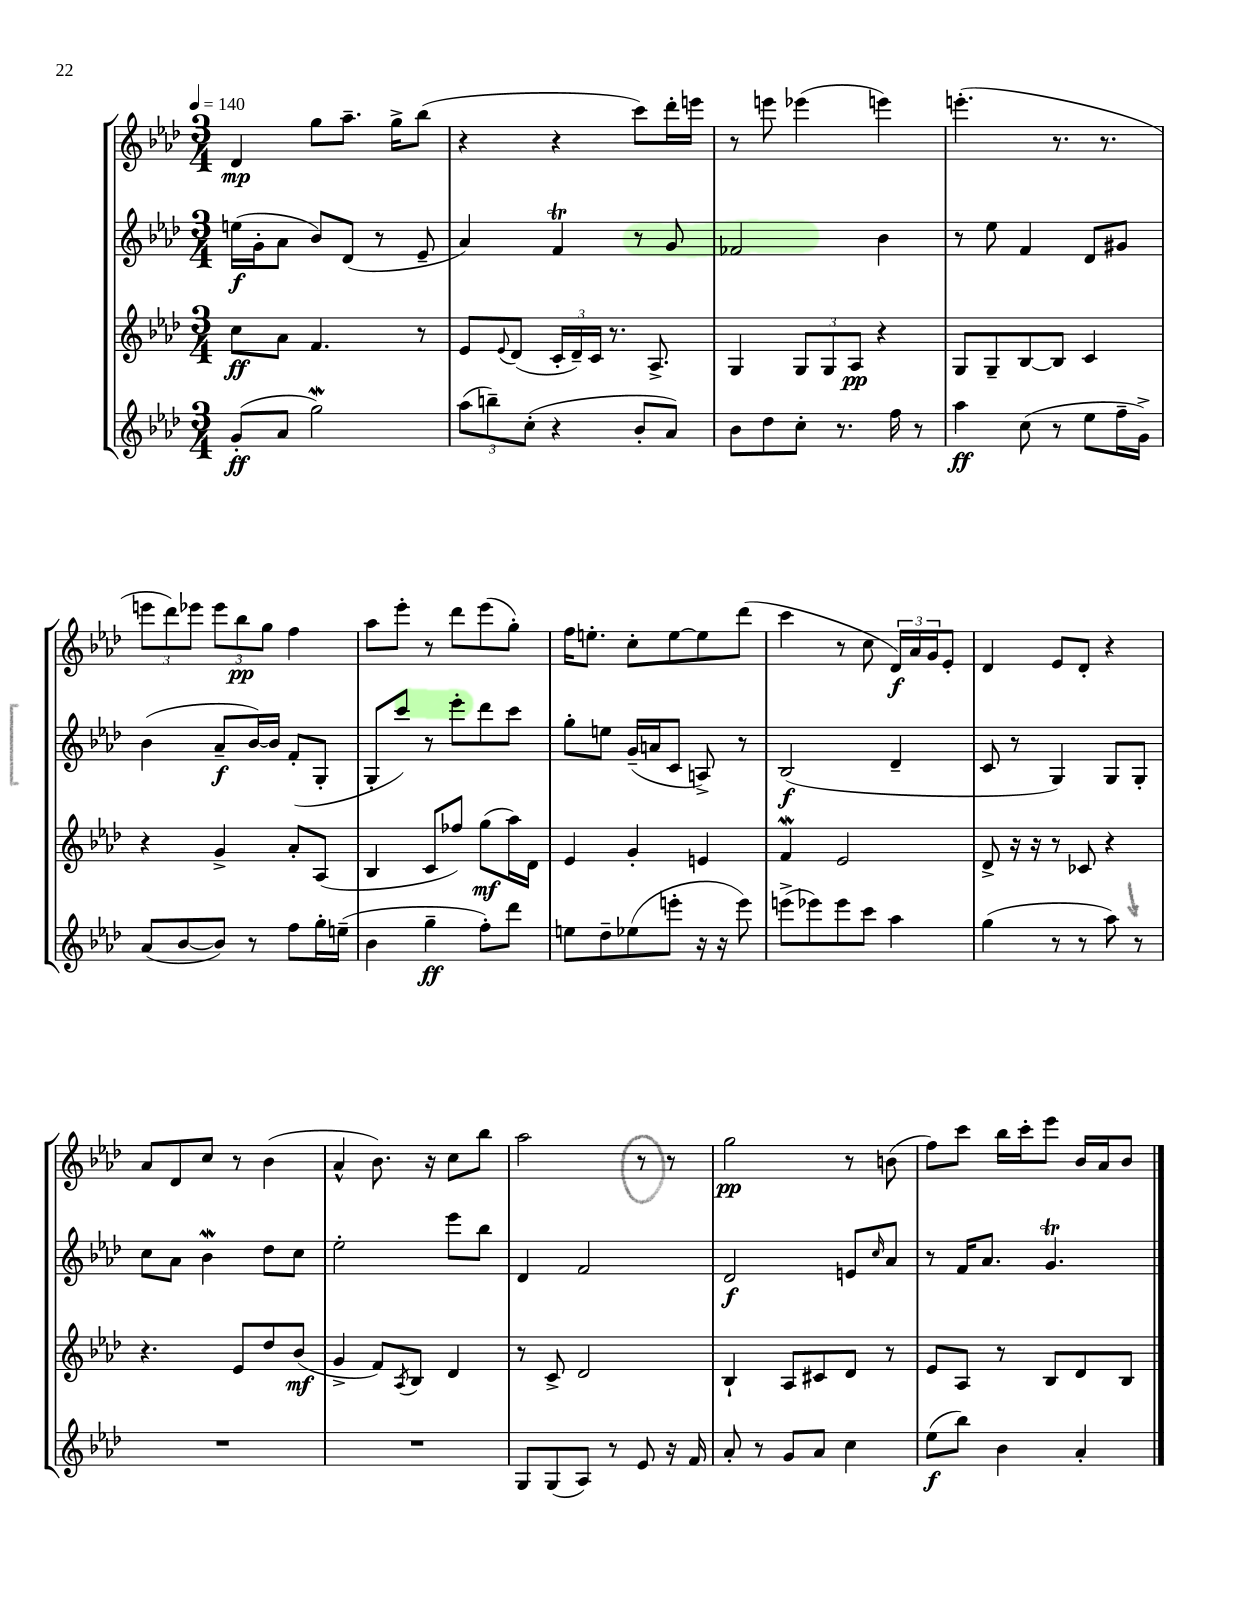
<<
\new StaffGroup <<
\new Staff = "s0" {
    \clef treble \key aes \major \numericTimeSignature \time 3/4 \tempo 4 = 140
    des'4\mp g''8 aes''8.-- g''16-> bes''8( |
    r4 r4 c'''8) des'''16-. e'''16 |
    r8 e'''8 ees'''4( e'''4) |
    e'''4.-.( r8. r8. |
    \tuplet 3/2 { e'''8 des'''8) ees'''8 } \tuplet 3/2 { ees'''8 bes''8\pp g''8 } f''4 |
    aes''8 ees'''8-. r8 des'''8 ees'''8( g''8-.) |
    f''16 e''8.-. c''8-. e''8~ e''8 des'''8( |
    c'''4 r8 c''8 \tuplet 3/2 { des'16\f) aes'16 g'16 } ees'8-. |
    des'4 ees'8 des'8-. r4 |
    aes'8 des'8 c''8 r8 bes'4( |
    aes'4-^ bes'8.) r16 c''8 bes''8 |
    aes''2 r8 r8 |
    g''2\pp r8 b'8( |
    f''8) c'''8 bes''16 c'''16-. ees'''8 bes'16 aes'16 bes'8 \bar "|." |
}
\new Staff = "s1" {
    \clef treble \key aes \major \numericTimeSignature \time 3/4
    e''16\f( g'16-. aes'8 bes'8) des'8( r8 ees'8-- |
    aes'4) f'4\trill r8 g'8 |
    fes'2 bes'4 |
    r8 ees''8 f'4 des'8 gis'8 |
    bes'4( aes'8--\f bes'16~) bes'16 f'8-.( g8-. |
    g8-. c'''8) r8 ees'''8-. des'''8 c'''8 |
    g''8-. e''8 g'16--( a'16 c'8 a8->) r8 |
    bes2\f( des'4-- |
    c'8 r8 g4) g8 g8-. |
    c''8 aes'8 bes'4\mordent des''8 c''8 |
    ees''2-. ees'''8 bes''8 |
    des'4 f'2 |
    des'2\f e'8 \grace { c''16 } aes'8 |
    r8 f'16 aes'8. g'4.\trill \bar "|." |
}
\new Staff = "s2" {
    \clef treble \key aes \major \numericTimeSignature \time 3/4
    c''8\ff aes'8 f'4. r8 |
    ees'8 \appoggiatura { ees'8 } des'8( \tuplet 3/2 { c'16-. des'16--) c'16 } r8. aes8.-> |
    g4 \tuplet 3/2 { g8 g8 aes8\pp } r4 |
    g8 g8-- bes8~ bes8 c'4 |
    r4 g'4-> aes'8-. aes8( |
    bes4 c'8 fes''8) g''8\mf( aes''16) des'16 |
    ees'4 g'4-. e'4 |
    f'4\mordent ees'2 |
    des'8-> r16 r16 r8 ces'8 r4 |
    r4. ees'8 des''8 bes'8\mf( |
    g'4-> f'8) \acciaccatura { aes8 } bes8 des'4 |
    r8 c'8-> des'2 |
    bes4-! aes8 cis'8 des'8 r8 |
    ees'8 aes8 r8 bes8 des'8 bes8 \bar "|." |
}
\new Staff = "s3" {
    \clef treble \key aes \major \numericTimeSignature \time 3/4
    g'8-.\ff( aes'8 g''2\mordent) |
    \tuplet 3/2 { aes''8( b''8--) c''8-.( } r4 bes'8-. aes'8) |
    bes'8 des''8 c''8-. r8. f''16 r8 |
    aes''4\ff c''8( r8 ees''8 f''16-- g'16->) |
    aes'8( bes'8~ bes'8) r8 f''8 g''16-. e''16--( |
    bes'4 g''4--\ff f''8-.) des'''8 |
    e''8 des''8-- ees''8( e'''8-. r16 r16 e'''8) |
    e'''8->( ees'''8) ees'''8 c'''8 aes''4 |
    g''4( r8 r8 aes''8) r8 |
    R2. |
    R2. |
    g8 g8( aes8) r8 ees'8 r16 f'16 |
    aes'8-. r8 g'8 aes'8 c''4 |
    ees''8\f( bes''8) bes'4 aes'4-. \bar "|." |
}
>>
>>
\layout { \context { \Score \remove "Bar_number_engraver" } }
